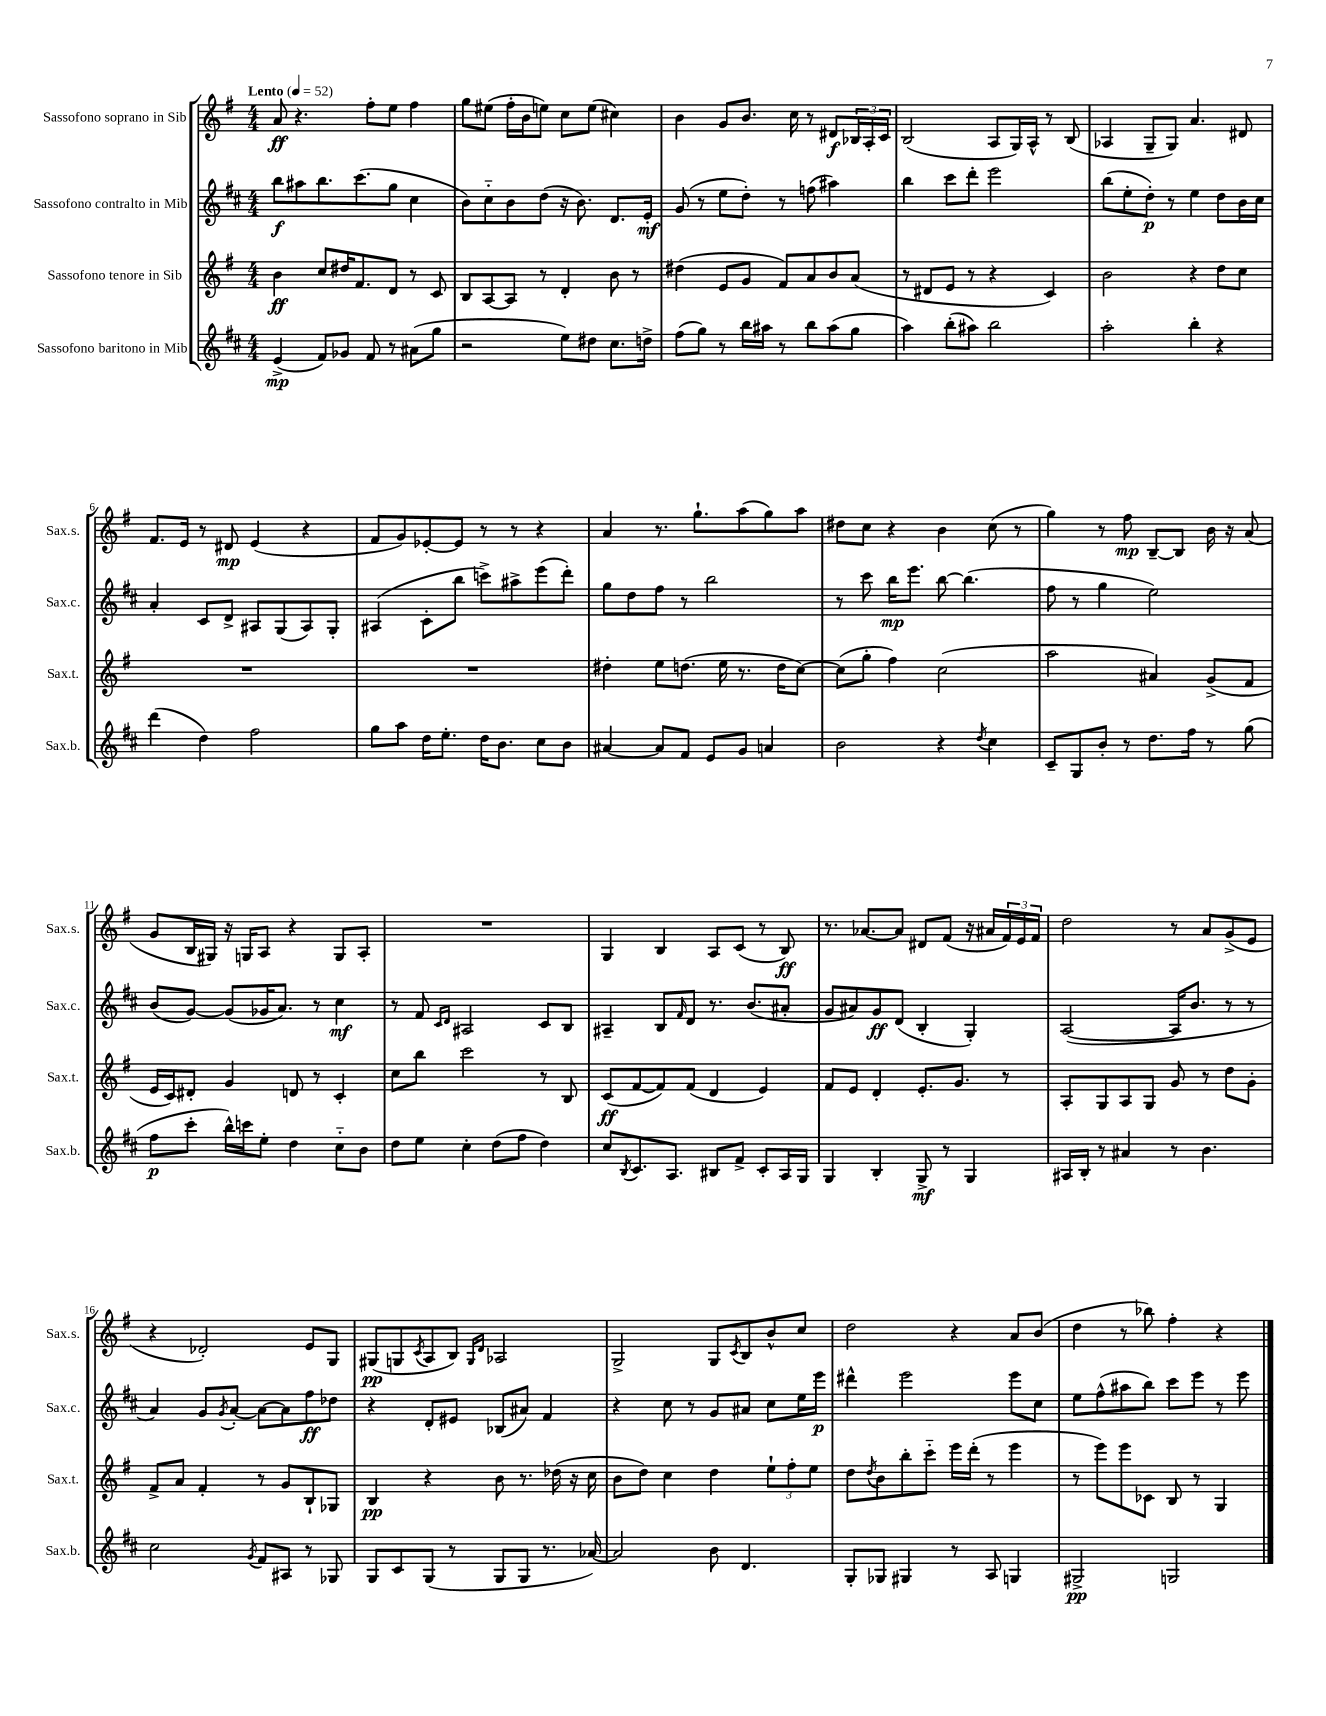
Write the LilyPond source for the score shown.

<<
\new StaffGroup <<
\new Staff = "s0" \with { instrumentName = "Sassofono soprano in Sib" shortInstrumentName = "Sax.s." } {
    \clef treble \key g \major \numericTimeSignature \time 4/4 \tempo "Lento" 4 = 52
    a'8\ff r4. fis''8-. e''8 fis''4 |
    g''8 eis''8( fis''16-. b'16 e''8) c''8 e''8( cis''4) |
    b'4 g'8 b'8. c''16 r8 dis'8\f \tuplet 3/2 { bes16 a16-. c'16 } |
    b2( a8 g16) a16-^ r8 b8( |
    aes4 g8-- g8) a'4. dis'8 |
    fis'8. e'16 r8 dis'8\mp e'4( r4 |
    fis'8 g'8) ees'8~-. ees'8 r8 r8 r4 |
    a'4 r8. g''8.-! a''8( g''8) a''8 |
    dis''8 c''8 r4 b'4 c''8( r8 |
    g''4) r8 fis''8\mp b8~-- b8 b'16 r16 a'8( |
    g'8 b16 gis16) r16 g16 a8 r4 g8 a8-. |
    R1 |
    g4 b4 a8 c'8( r8 b8\ff) |
    r8. aes'8.~ aes'8 dis'8 fis'8( r16 ais'16 \tuplet 3/2 { fis'16) e'16 fis'16 } |
    d''2 r8 a'8 g'8->( e'8 |
    r4 des'2-.) e'8 g8 |
    gis8\pp( g8 \acciaccatura { c'8 } a8 b8) \grace { g16 d'16 } aes2 |
    g2-> g8 \acciaccatura { c'8 } b8 b'8-^ c''8 |
    d''2 r4 a'8 b'8( |
    d''4 r8 bes''8) fis''4-. r4 \bar "|." |
}
\new Staff = "s1" \with { instrumentName = "Sassofono contralto in Mib" shortInstrumentName = "Sax.c." } {
    \clef treble \key d \major \numericTimeSignature \time 4/4
    b''8\f ais''8 b''8. cis'''8.( g''8 cis''4 |
    b'8) cis''8-_ b'8 d''8( r16 b'8.) d'8. e'16-.\mf |
    g'8( r8 e''8 d''8-.) r8 f''8( ais''4) |
    b''4 cis'''8 d'''8-. e'''2 |
    b''8( e''8-. d''8-.\p) r8 e''4 d''8 b'16 cis''16 |
    a'4-. cis'8 d'8-> ais8 g8( ais8) g8-. |
    ais4( cis'8-. b''8 c'''8->) ais''8-> e'''8( d'''8-.) |
    g''8 d''8 fis''8 r8 b''2 |
    r8 cis'''8 b''16\mp e'''8. b''8~ b''4.( |
    fis''8 r8 g''4 e''2) |
    b'8( g'8~) g'8( ges'16 a'8.) r8 cis''4\mf |
    r8 fis'8 \grace { cis'16 d'16 } ais2 cis'8 b8 |
    ais4-- b8 \grace { fis'16 } d'8 r8. b'8.( ais'8-. |
    g'8 ais'8) g'8\ff d'8( b4-. g4-.) |
    a2~( a16 b'8. r8 r8 |
    a'4) g'8 \acciaccatura { g'8 } a'8~-. a'8~ a'8 fis''8\ff des''8 |
    r4 d'8-. eis'8 bes8( ais'8) fis'4 |
    r4 cis''8 r8 g'8 ais'8 cis''8 e''16 e'''16\p |
    dis'''4-^ e'''2 e'''8 cis''8 |
    e''8 fis''8-^( ais''8 b''8) cis'''8 e'''8 r8 e'''8 \bar "|." |
}
\new Staff = "s2" \with { instrumentName = "Sassofono tenore in Sib" shortInstrumentName = "Sax.t." } {
    \clef treble \key g \major \numericTimeSignature \time 4/4
    b'4\ff c''8 dis''16 fis'8. d'8 r8 c'8 |
    b8 a8~ a8 r8 d'4-. b'8 r8 |
    dis''4( e'8 g'8 fis'8) a'8 b'8 a'8( |
    r8 dis'8 e'8 r8 r4 c'4) |
    b'2 r4 d''8 c''8 |
    R1 |
    R1 |
    dis''4-. e''8 d''8.( e''16 r8. d''16 c''8~) |
    c''8( g''8-. fis''4) c''2( |
    a''2 ais'4) g'8->( fis'8 |
    e'16 c'16) dis'8-. g'4 d'8 r8 c'4-. |
    c''8 b''8 c'''2 r8 b8 |
    c'8\ff( fis'8~ fis'8) fis'8( d'4 e'4) |
    fis'8 e'8 d'4-. e'8.-. g'8. r8 |
    a8-. g8 a8 g8 g'8 r8 d''8 g'8-. |
    fis'8-> a'8 fis'4-. r8 g'8 b8-! ges8 |
    b4\pp r4 b'8 r8. des''16( r16 c''16 |
    b'8 d''8) c''4 d''4 \tuplet 3/2 { e''8-! fis''8-. e''8 } |
    d''8 \acciaccatura { d''8 } b'8 b''8-. c'''8-_ e'''16 d'''16-.( r8 e'''4 |
    r8 e'''8) e'''8 ces'8 b8 r8 g4 \bar "|." |
}
\new Staff = "s3" \with { instrumentName = "Sassofono baritono in Mib" shortInstrumentName = "Sax.b." } {
    \clef treble \key d \major \numericTimeSignature \time 4/4
    e'4->\mp( fis'8) ges'8 fis'8 r8 ais'8( g''8 |
    r2 e''8) dis''8 cis''8. d''16-> |
    fis''8( g''8) r8 b''16 ais''16 r8 b''8 ais''8( g''8 |
    a''4) b''8-.( ais''8) b''2 |
    a''2-. b''4-. r4 |
    d'''4( d''4) fis''2 |
    g''8 a''8 d''16 e''8.-. d''16 b'8. cis''8 b'8 |
    ais'4~ ais'8 fis'8 e'8 g'8 a'4 |
    b'2 r4 \acciaccatura { d''8 } cis''4 |
    cis'8-- g8 b'8-. r8 d''8. fis''16 r8 g''8( |
    fis''8\p cis'''8-. b''16-^) c'''16 e''8-. d''4 cis''8-_ b'8 |
    d''8 e''8 cis''4-. d''8( fis''8 d''4) |
    cis''8 \acciaccatura { b8 } cis'8. a8. bis8 fis'8-> cis'8-. a16 g16 |
    g4 b4-. g8->\mf r8 g4 |
    ais16 b16-. r8 ais'4 r8 b'4. |
    cis''2 \acciaccatura { g'8 } fis'8 ais8 r8 ges8 |
    g8 cis'8 g8( r8 g8 g8 r8. aes'16~) |
    aes'2 b'8 d'4. |
    g8-. ges8 gis4 r8 a8 g4 |
    gis2->\pp g2 \bar "|." |
}
>>
>>
